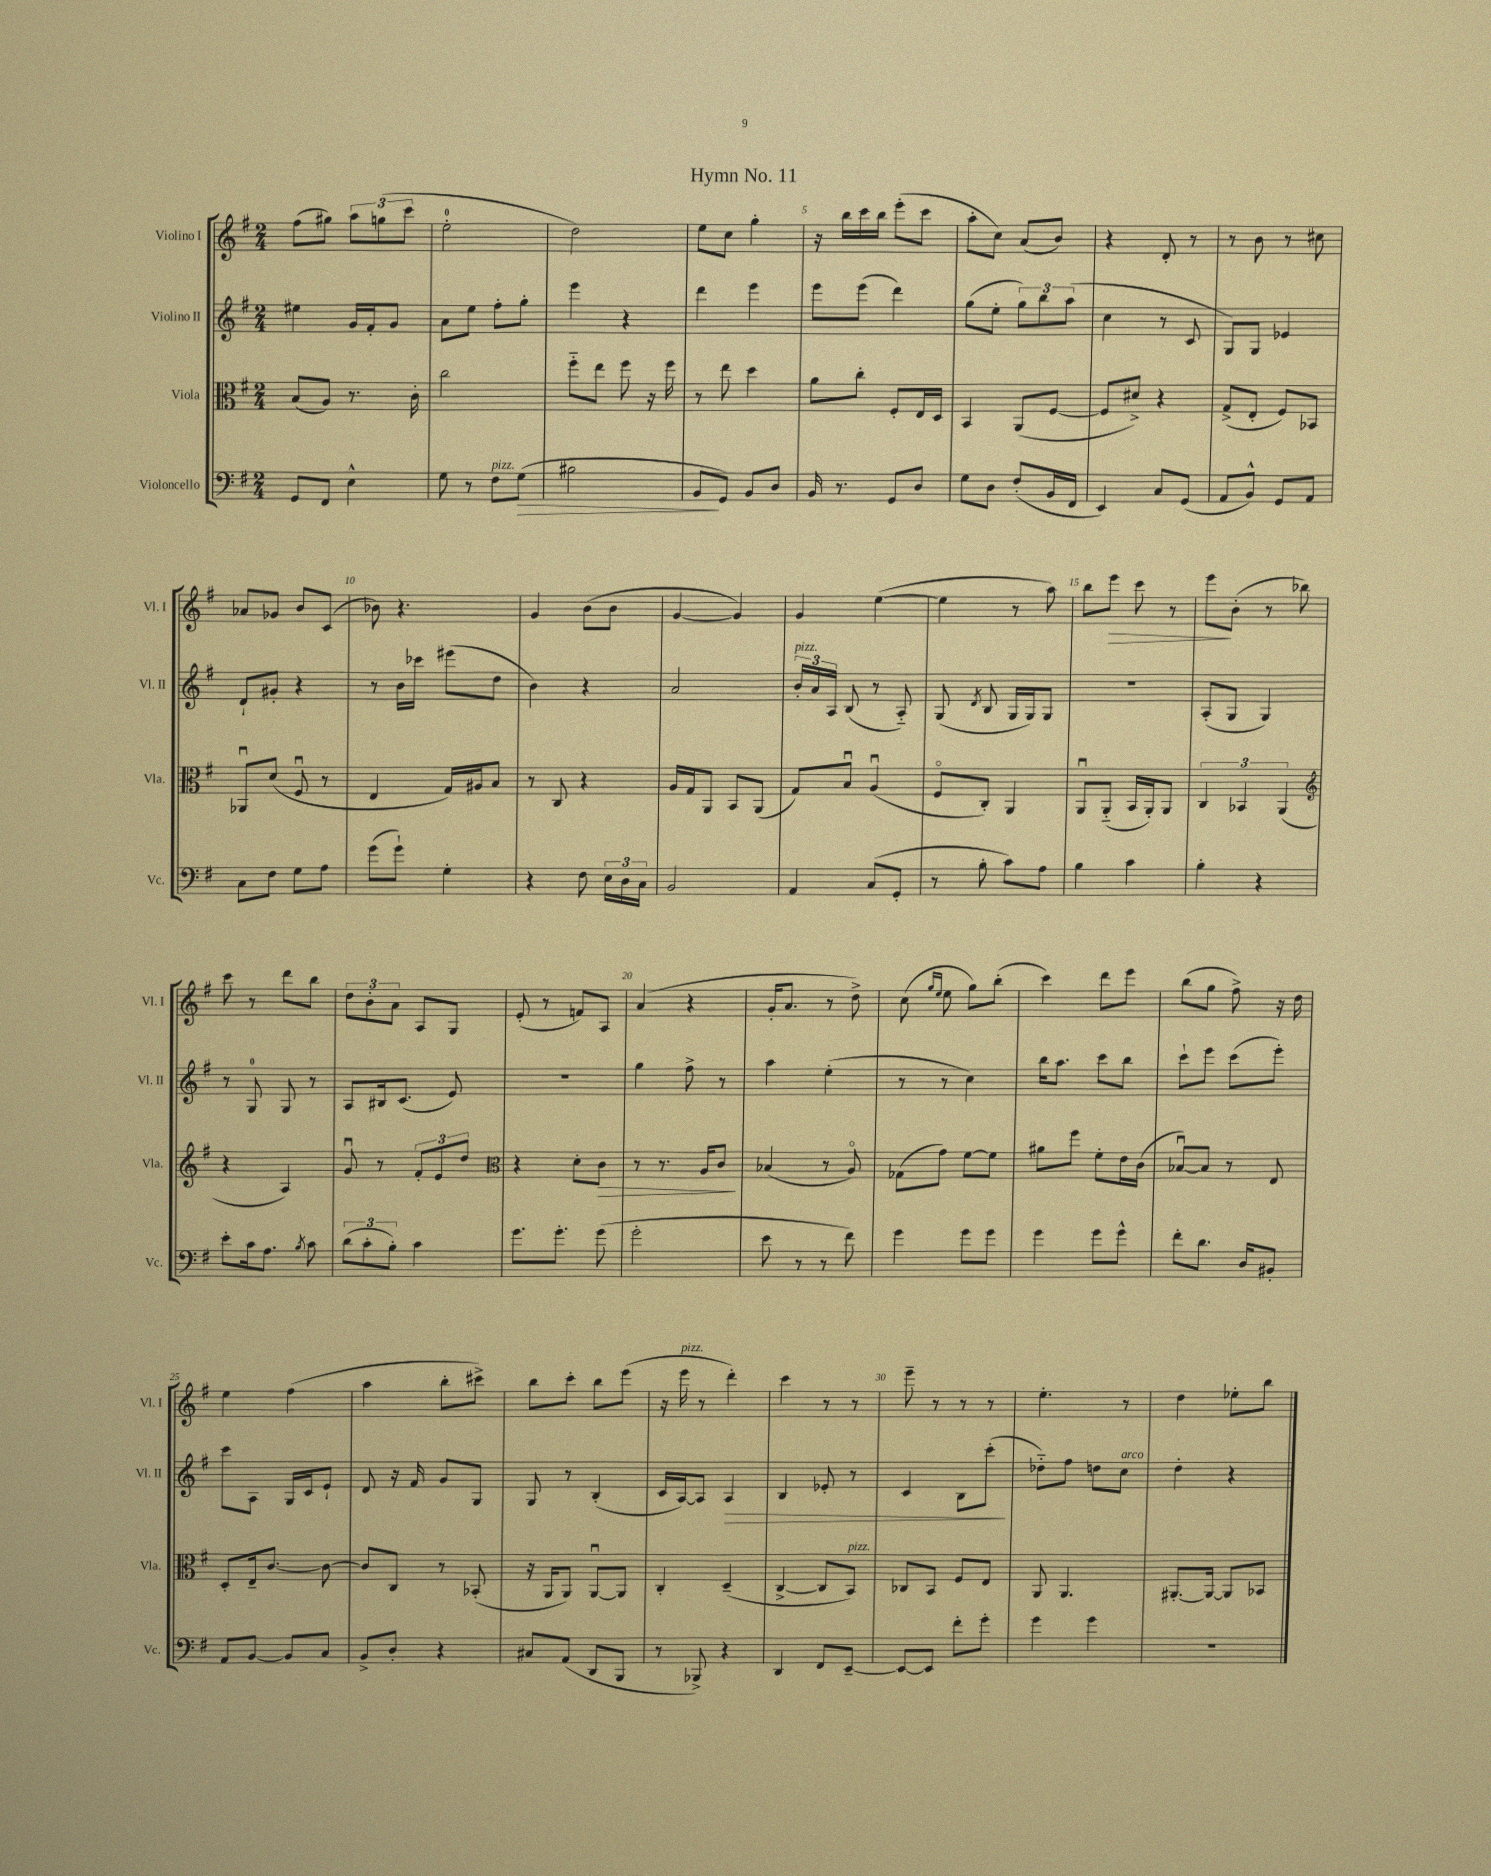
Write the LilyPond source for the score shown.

\header { title = "Hymn No. 11" }
<<
\new StaffGroup <<
\new Staff = "s0" \with { instrumentName = "Violino I" shortInstrumentName = "Vl. I" } {
    \clef treble \key g \major \numericTimeSignature \time 2/4
    \autoBeamOff fis''8[( gis''8]) \tuplet 3/2 { a''8[ g''8( c'''8] } |
    e''2-0-. |
    d''2) |
    e''8[ c''8] g''4-. |
    r16 b''16[ c'''16 b''16] e'''8[-.( c'''8] |
    a''8[-. c''8]) a'8[( b'8]) |
    r4 d'8-. r8 |
    r8 b'8 r8 cis''8 |
    aes'8[ ges'8] b'8[ c'8]( |
    bes'8) r4. |
    g'4 b'8[( b'8] |
    g'4~ g'4) |
    g'4 e''4~( |
    e''4 r8 a''8) |
    b''8[ e'''8]\> c'''8 r8 |
    e'''8[\! b'8]-.( r8 bes''8) |
    c'''8 r8 d'''8[ b''8] |
    \tuplet 3/2 { d''8[ b'8-. a'8] } a8[ g8] |
    e'8-.( r8 f'8[) a8] |
    a'4( r4 |
    g'16[-. a'8.] r8 d''8->) |
    c''8( \grace { g''16[ e''16] } e''8 g''8[) b''8]-.( |
    c'''4) d'''8[ e'''8] |
    b''8[( g''8] fis''8->) r16 d''16 |
    e''4 fis''4( |
    a''4 b''8[-. cis'''8]->) |
    b''8[ c'''8]-. b''8[ e'''8]( |
    r16 e'''16^\markup { \italic "pizz." } r8 d'''4-.) |
    c'''4 r8 r8 |
    e'''8-- r8 r8 r8 |
    e''4.-. r8 |
    d''4 ees''8[-. b''8] \bar "|." |
}
\new Staff = "s1" \with { instrumentName = "Violino II" shortInstrumentName = "Vl. II" } {
    \clef treble \key g \major \numericTimeSignature \time 2/4
    \autoBeamOff eis''4 g'16[ fis'16-. g'8] |
    a'8[ e''8] fis''8[-. g''8]-. |
    e'''4 r4 |
    d'''4 e'''4 |
    e'''8[ e'''8]( d'''4) |
    g''8[( e''8]-. \tuplet 3/2 { g''8[) b''8 a''8]( } |
    c''4 r8 c'8 |
    g8[) g8] ees'4 |
    d'8[-! gis'8]-. r4 |
    r8 b'16[ ces'''16] eis'''8[( d''8] |
    b'4) r4 |
    a'2 |
    \tuplet 3/2 { b'16[-.^\markup { \italic "pizz." } a'16 a16] } b8( r8 a8-_) |
    g8( \acciaccatura { d'8 } b8 g16[ g16) g8] |
    r2 |
    a8[-.( g8] g4) |
    r8 g8-0 g8 r8 |
    a8[ bis16 c'8.]( e'8) |
    R2 |
    g''4 fis''8-> r8 |
    a''4 e''4-.( |
    r8 r8 c''4) |
    b''16[ a''8.] c'''8[ b''8] |
    c'''8[-! e'''8] c'''8[( e'''8]-.) |
    c'''8[ a8] g16[ c'16 e'8]-! |
    d'8 r16 fis'16 g'8[ g8] |
    g8 r8 b4-.( |
    c'16[ a16~) a8] a4\> |
    b4 ees'8-. r8 |
    c'4 b8[ c'''8]-.\!( |
    des''8[-_) fis''8] d''8[ c''8]^\markup { \italic "arco" } |
    d''4-. r4 \bar "|." |
}
\new Staff = "s2" \with { instrumentName = "Viola" shortInstrumentName = "Vla." } {
    \clef alto \key g \major \numericTimeSignature \time 2/4
    \autoBeamOff b8[( a8]) r8. c'16-. |
    c''2 |
    fis''8[-_ e''8] fis''8 r16 fis''16 |
    r8 e''8 d''4 |
    a'8[ c''8]-. fis8[-. e16 d16] |
    b,4 a,8[( fis8]~ |
    fis8[ dis'8]->) r4 |
    g8[->( e8]-. fis8[) bes,8] |
    aes,8[\downbow d'8]( fis8\downbow r8 |
    e4 g16[) ais16 b8] |
    r8 c8 r4 |
    a16[ g16 a,8] b,8[ a,8]( |
    g8[) b8]\downbow a4\downbow( |
    fis8[\flageolet c8]-.) a,4 |
    a,8[\downbow a,8]-_( b,16[ a,16-.) a,8] |
    \tuplet 3/2 { c4 bes,4 a,4( } |
    \clef treble r4 a4) |
    g'8\downbow r8 \tuplet 3/2 { fis'8[-. e'8 d''8] } |
    \clef alto r4 d'8[-. c'8]\> |
    r8 r8. a16[ c'8]\! |
    bes4( r8 a8\flageolet) |
    ges8[( g'8]) fis'8[~ fis'8] |
    ais'8[ fis''8] fis'8[-. e'16 c'16]( |
    bes8[~\downbow) bes8] r8 e8 |
    d8[-. e16-- c'8.]~ c'8~ |
    c'8[ c8] r8 bes,8-.( |
    r16 a,16[ a,8]) a,8[~\downbow a,8] |
    c4-. d4--( |
    c4~-> c8[ b,8]^\markup { \italic "pizz." }) |
    ces8[ b,8] fis8[ e8] |
    a,8 a,4. |
    ais,8.[~-. ais,16]~ ais,8[ bes,8] \bar "|." |
}
\new Staff = "s3" \with { instrumentName = "Violoncello" shortInstrumentName = "Vc." } {
    \clef bass \key g \major \numericTimeSignature \time 2/4
    \autoBeamOff g,8[ fis,8] e4-^ |
    g8 r8 fis8[^\markup { \italic "pizz." } g8]\>( |
    bis2 |
    b,8[\! g,8]) b,8[ d8] |
    b,16 r8. g,8[ d8] |
    g8[ d8] fis8[-.( b,16 fis,16] |
    e,4) c8[ g,8]( |
    a,8[ b,8]-^) g,8[ a,8] |
    c8[ fis8] g8[ a8] |
    g'8[( g'8]-!) g4-. |
    r4 fis8 \tuplet 3/2 { e16[ d16 c16] } |
    b,2 |
    a,4 c8[( g,8]-. |
    r8 b8-. c'8[) a8] |
    b4 c'4 |
    b4-. r4 |
    e'8[-. c'16 a8.] \acciaccatura { b8 } c'8 |
    \tuplet 3/2 { d'8[( c'8-. b8]-.) } c'4 |
    g'8.[ g'8.]-. g'8( |
    g'2-. |
    e'8 r8 r8 fis'8) |
    g'4 g'8[ g'8] |
    g'4 g'8[ g'8]-^ |
    fis'8[-. d'8.] d16[ bis,8]-. |
    a,8[ b,8]~ b,8[ c8] |
    b,8[-> d8]-. r4 |
    cis8[ a,8]( d,8[ b,,8] |
    r8 bes,,8->) r4 |
    d,4 fis,8[ e,8]~-- |
    e,8[~ e,8] fis'8[-. g'8]-. |
    g'4 g'4 |
    R2 \bar "|." |
}
>>
>>
\layout { \context { \Score \override BarNumber.break-visibility = ##(#f #t #t) barNumberVisibility = #(every-nth-bar-number-visible 5) } }
